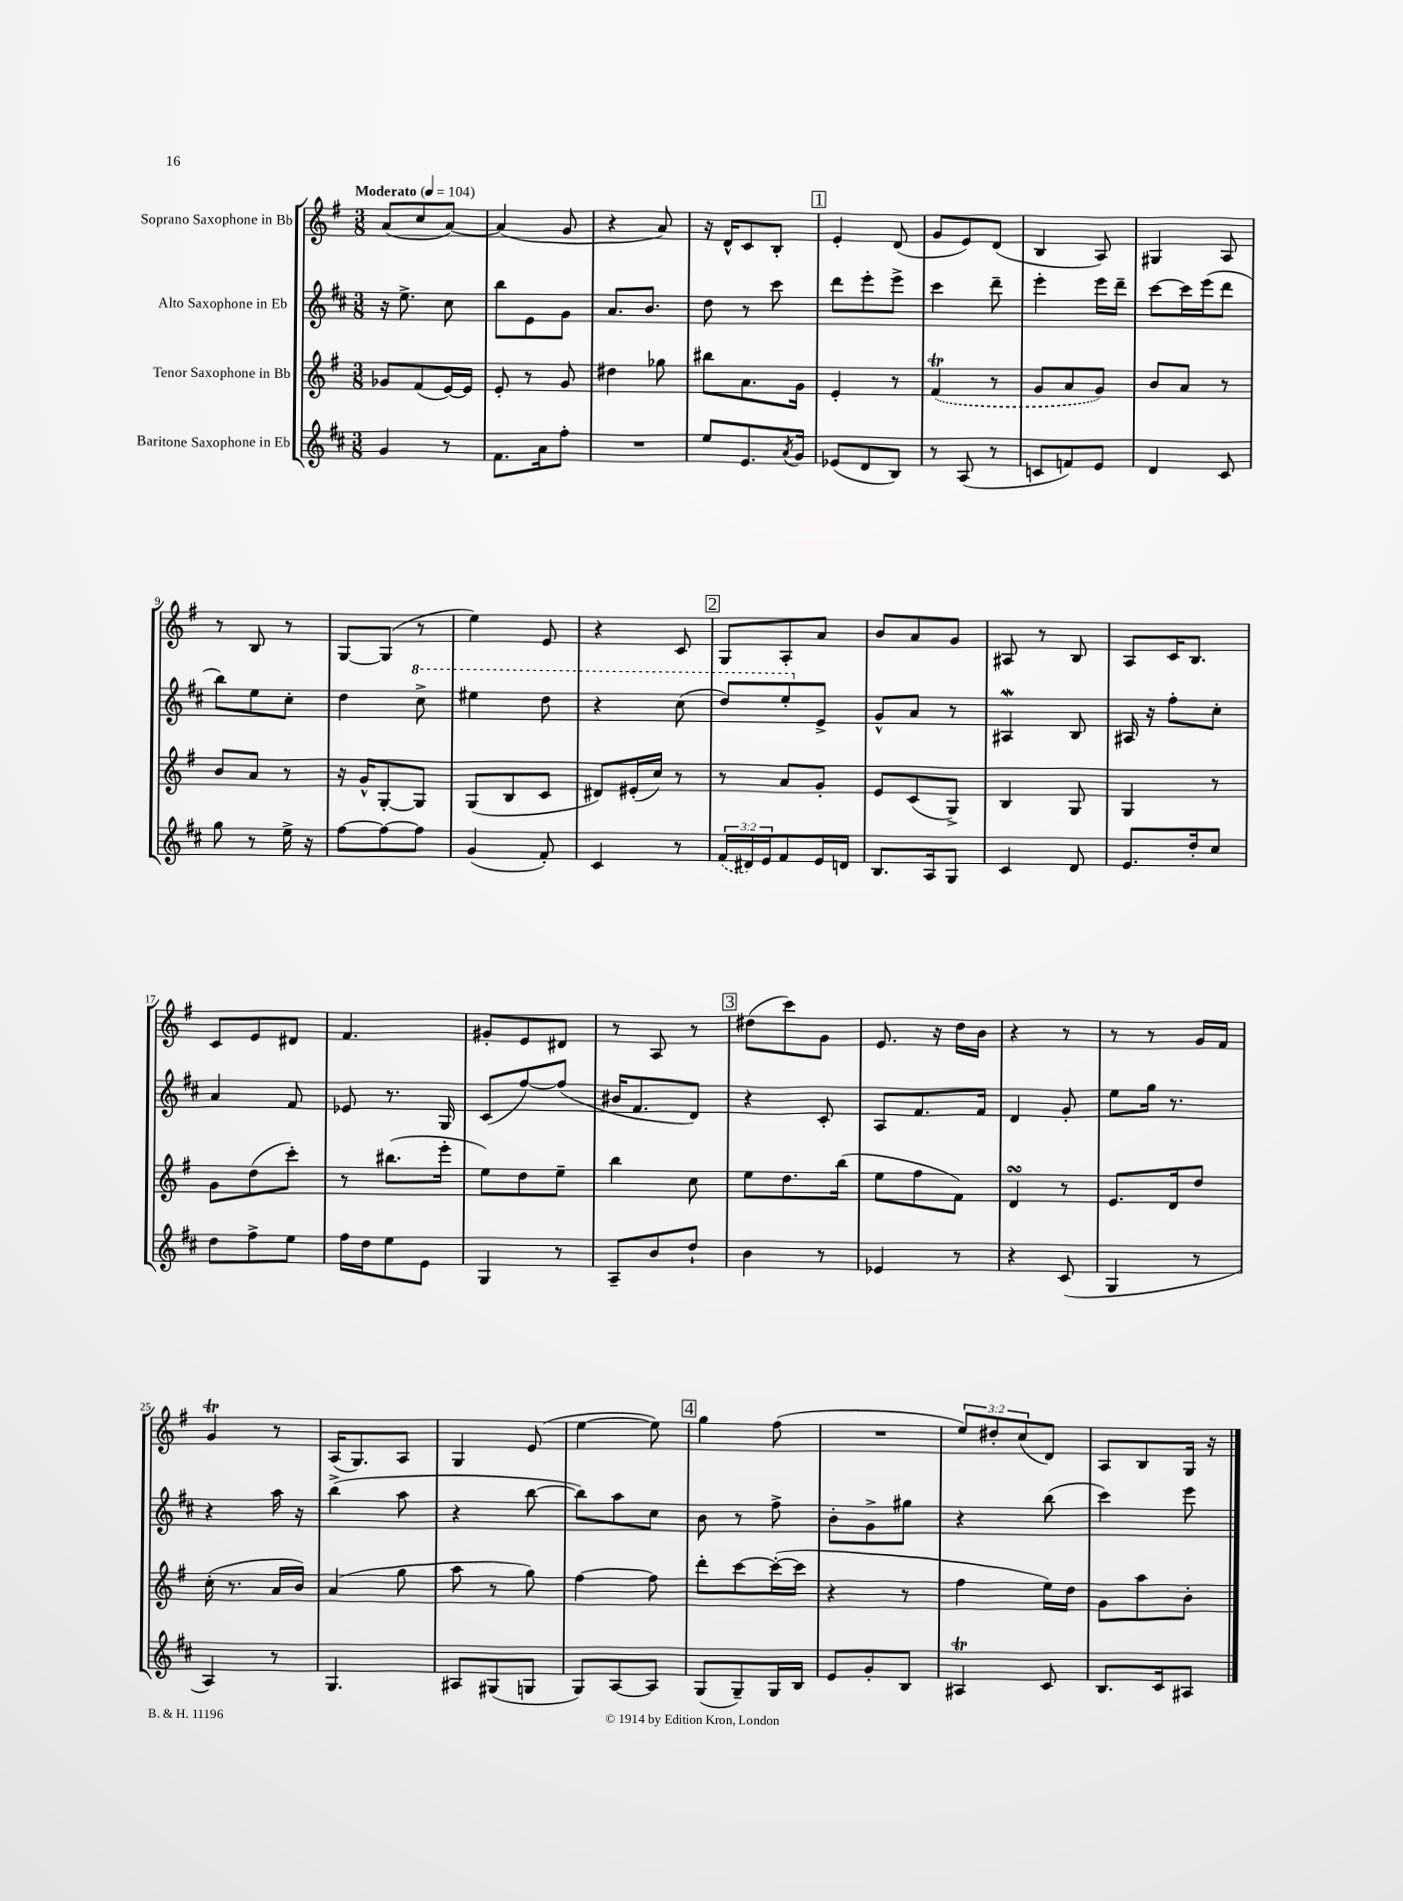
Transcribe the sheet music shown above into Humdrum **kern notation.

**kern	**kern	**kern	**kern
*staff4	*staff3	*staff2	*staff1
*clefG2	*clefG2	*clefG2	*clefG2
*k[f#c#]	*k[f#]	*k[f#c#]	*k[f#]
*M3/8	*M3/8	*M3/8	*M3/8
*MM104	*MM104	*MM104	*MM104
4g	8g-	16r	(8a
.	.	8.ee^	.
.	(8f#	.	8cc
8r	[16e)	8cc#	[8a)
.	16e]	.	.
=	=	=	=
8.f#	8e'	8bb	(4a]
.	8r	8e	.
16a	.	.	.
8ff#'	8g	8g	8g
=	=	=	=
4.r	4dd#	8.a	4r
.	.	8.b	.
.	8gg-	.	8a)
=	=	=	=
8ee	8bb#	8dd	16r
.	.	.	16d^^
8.e	8.a	8r	8c
.	.	8ccc#	8B'
8qa	.	.	.
16g	16g	.	.
=	=	=	=
(8e-	4e'	8ddd	4e'
8d	.	8eee'	.
8B)	8r	8eee^	(8d
=	=	=	=
8r	(4f#	4ccc#	8g
(8A	.	.	8e)
8r	8r	8ddd~	(8d
=	=	=	=
8c	8g	4eee'	4B
8f)	8a	.	.
8e	8g)	16eee	8A)
.	.	16ddd~	.
=	=	=	=
4d	8b	[8ccc#	4G#
.	8a	16ccc#]	.
.	.	(16eee	.
8c#	8r	8ddd	8A
=	=	=	=
8gg	8b	8bb)	8r
8r	8a	8ee	8B
16ee^	8r	8cc#'	8r
16r	.	.	.
=	=	=	=
[8ff#	16r	4dd	[8G
.	16g^^	.	.
8ff#_	[8G'	.	(8G]
8ff#]	8G]	8ccc#^	8r
=	=	=	=
(4g	(8G	4eee#	4ee)
.	8B	.	.
8f#')	8c	8ddd	8e
=	=	=	=
4c#	8d#)	4r	4r
.	(16e#'	.	.
.	16cc)	.	.
8r	8r	(8ccc#	8c
=	=	=	=
(24f#	8r	8ddd)	8G
24d#)	.	.	.
24e	.	.	.
8f#	8a	8eee'	8A'
16e	8g'	8e^	8a
16d	.	.	.
=	=	=	=
8.B	8e	8g^^	8b
.	(8c	8a	8a
16A	.	.	.
8G	8G^)	8r	8g
=	=	=	=
4c#	4B	4A#	8A#
.	.	.	8r
8d	8G	8B	8B
=	=	=	=
8.e	4G	16A#	8A
.	.	16r	.
.	.	8ff#'	16c
16dd'	.	.	8.B
8cc#	8r	8cc#'	.
=	=	=	=
8dd	8g	4a	8c
8ff#^	(8dd	.	8e
8ee	8ccc')	8f#	8d#
=	=	=	=
16ff#	8r	8e-	4.f#
16dd	.	.	.
8ee	(8.bb#	8.r	.
8e	.	.	.
.	16eee'	16G	.
=	=	=	=
4G	8ee)	(8c#	8g#'
.	8dd	[8ff#)	8e
8r	8ee~	(8ff#]	8d#
=	=	=	=
8A~	4bb	16b#	8r
.	.	8.f#	.
8b	.	.	8A
8dd`	8cc	8d)	8r
=	=	=	=
4b	8ee	4r	(8dd#
.	8.dd	.	8ccc)
8r	.	8c#'	8g
.	(16bb	.	.
=	=	=	=
4e-	8ee	8A	8.e
.	8ff#	8.f#	.
.	.	.	16r
8r	8f#)	.	16dd
.	.	16f#	16b
=	=	=	=
4r	4d	4d	4r
(8c#	8r	8g'	8r
=	=	=	=
4G	8.e	8ee	8r
.	.	16gg	8r
.	16d	8.r	.
8r	8dd	.	16g
.	.	.	16f#
=	=	=	=
4A)	(16cc'	4r	4g
.	8.r	.	.
8r	16a	16aa	8r
.	16b)	16r	.
=	=	=	=
4.G	(4a	(4bb^	(16A
.	.	.	8.G)
.	8gg	8aa	8A
=	=	=	=
8A#	8aa	4r	4G
(8G#	8r	.	.
8G	8gg)	[8bb	(8e
=	=	=	=
8G)	[4ff#	8bb])	[4ee
[8A	.	8aa	.
8A]	8ff#]	8cc#	8ee])
=	=	=	=
(8G	8ddd'	8b	4gg
8G~)	[8ccc	8r	.
16G	(16ccc'_	8ff#^	(8ff#
16B	16ccc]	.	.
=	=	=	=
8e	4r	8b'	4.r
8g'	.	8g^	.
8B	8r	8gg#	.
=	=	=	=
4A#	4ff#	4r	12ee)
.	.	.	12dd#'
.	.	.	(12cc
8c#	16ee)	(8bb	8d)
.	16dd	.	.
=	=	=	=
8.B	8g	4ccc#)	8A
.	8aa	.	8B
16c#	.	.	.
8A#	8b'	8eee	16G
.	.	.	16r
==	==	==	==
*-	*-	*-	*-
